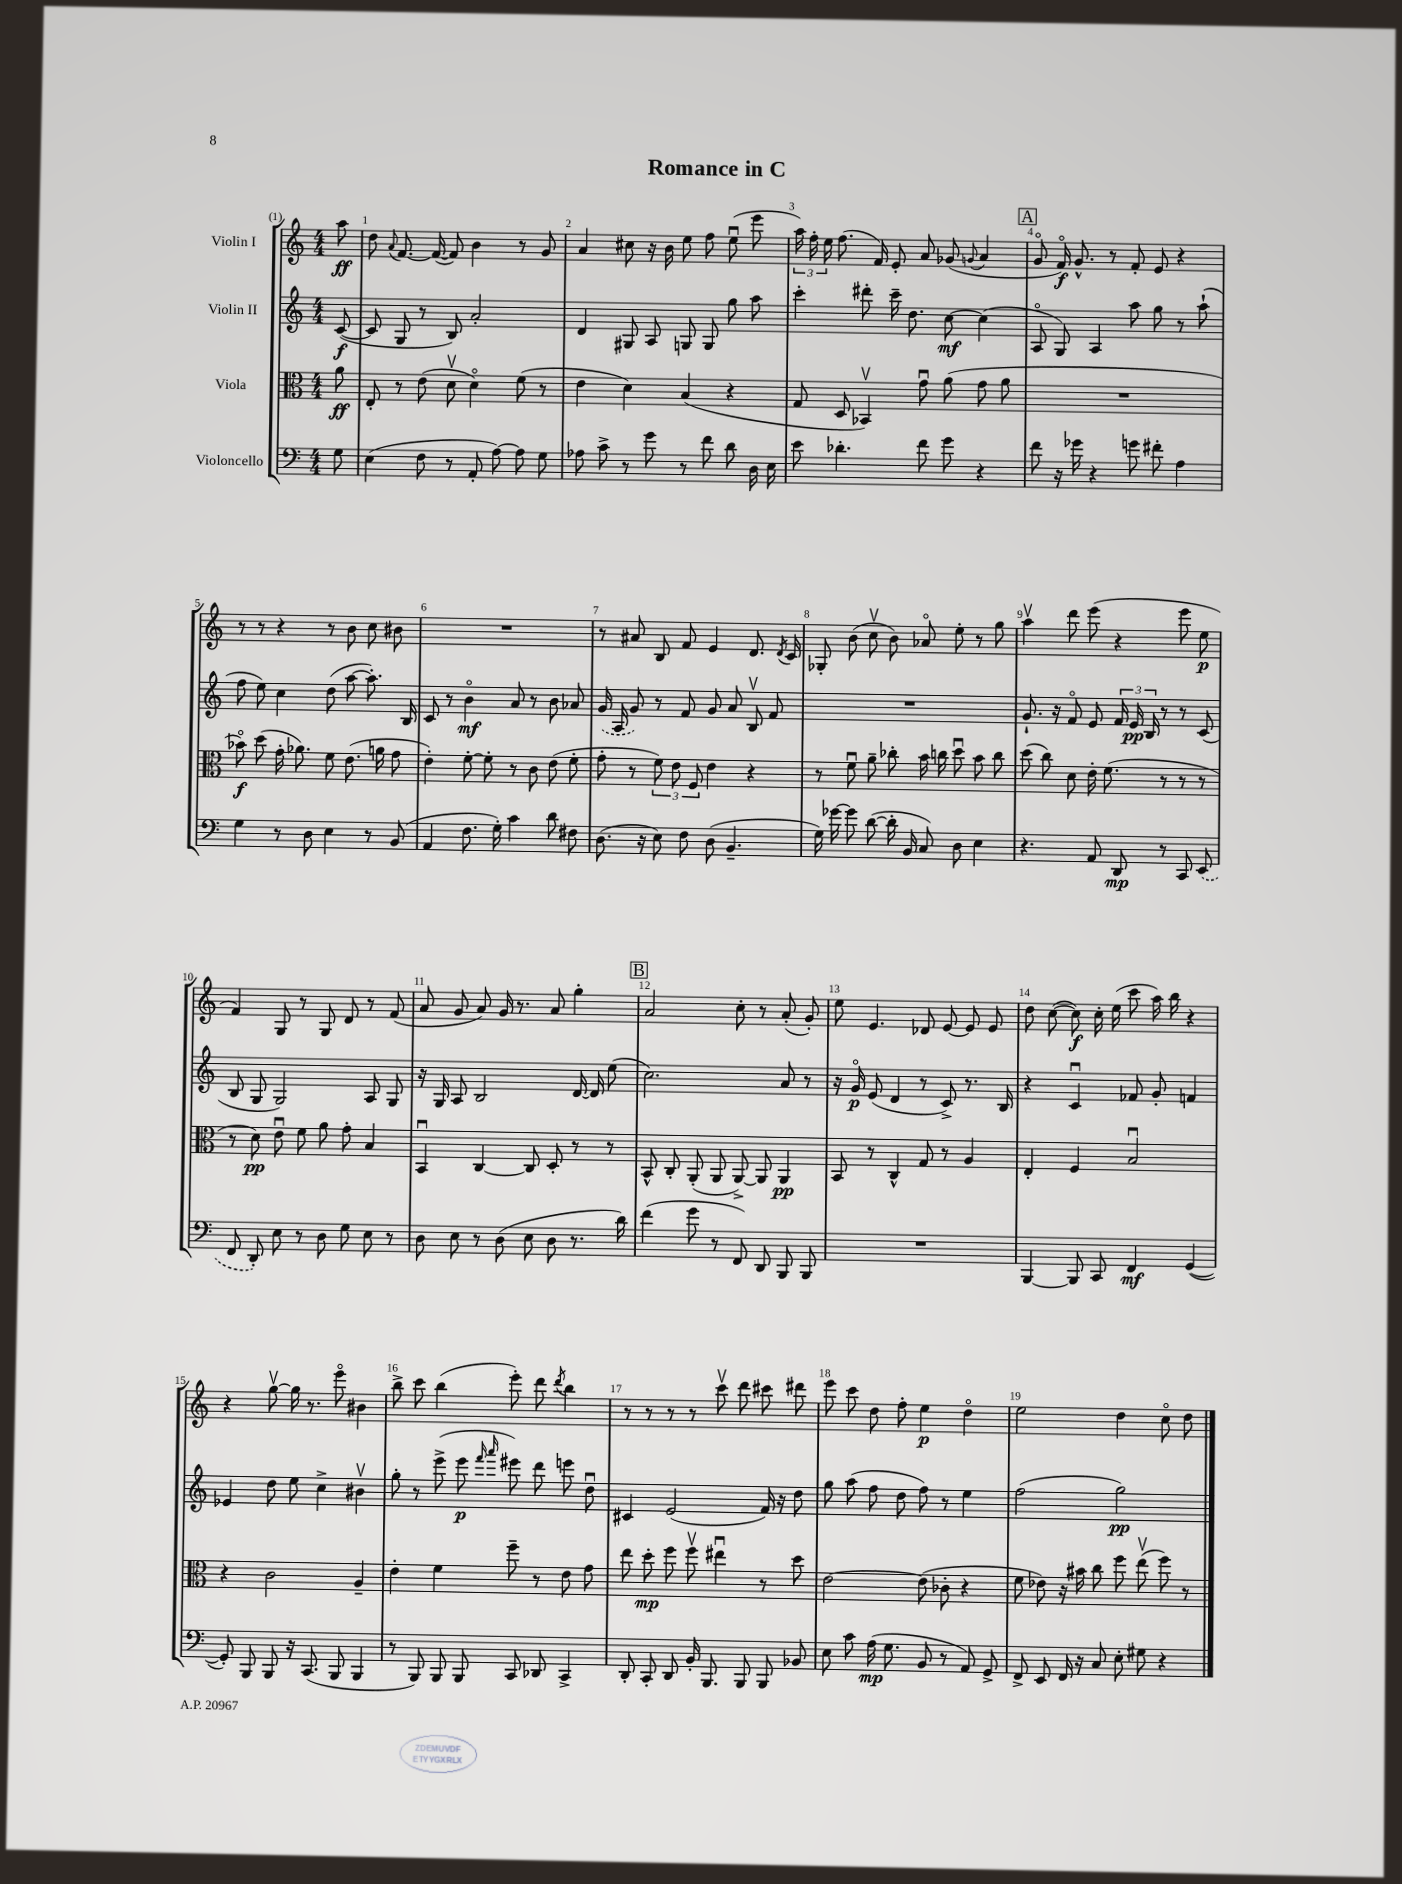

**kern	**kern	**kern	**kern
*staff4	*staff3	*staff2	*staff1
*clefF4	*clefC3	*clefG2	*clefG2
*k[]	*k[]	*k[]	*k[]
*M4/4	*M4/4	*M4/4	*M4/4
8G	8a	([8c	8aa
=	=	=	=
(4E	8E'	8c]	8dd
.	.	.	8qqa
.	8r	8G	[8.f
8F	(8e	8r	.
.	.	.	(16f_
8r	8dv	8B)	8f])
8AA'	4do)	2a'	4b
[8A)	.	.	.
8A]	(8f	.	8r
8G	8r	.	8g
=	=	=	=
8A-	4e	4d	4a
8c^	.	.	.
8r	4d)	8G#	8cc#
8g	.	8A	16r
.	.	.	16b
8r	(4B	8G	8ee
8f	.	8G	8ff
8d	4r	8gg	(8eeu
16D	.	8aa	8eee
16E	.	.	.
=	=	=	=
8e	8G	4ccc'	24aa)
.	.	.	24ff'
.	.	.	24ee
4.d-'	8D	.	(8.ff
.	4BB-v)	8ddd#'	.
.	.	.	16f)
.	.	16ccc~	8e'
.	.	8.dd	.
8f	8gu	.	8a
8g	(8a	[8cc	(8g-
.	.	.	8qqg
4r	8g	(4cc]	4a
.	8a	.	.
=	=	=	=
8f	1r	8Ao	8go
16r	.	8G)	16fo)
16g-	.	.	8.g^^
4r	.	4A	.
.	.	.	8r
8g	.	8aa	8f'
8f#'	.	8gg	8e
4A	.	8r	4r
.	.	(8aa`	.
=	=	=	=
4G	8b-o)	8ff	8r
.	(8dd	8ee)	8r
8r	16g'	4cc	4r
.	8.a-)	.	.
8D	.	.	.
4E	8f	(8dd	8r
.	(8.e	[8aa	8b
8r	.	8.aa'])	8cc
.	16a	.	.
(8BB	8g	.	8b#
.	.	16B	.
=	=	=	=
4AA	4e')	8c	1r
.	.	8r	.
8.F	[8f'	4bo	.
.	8f']	.	.
16G')	.	.	.
4c	8r	8a	.
.	8c	8r	.
8d	(8e	8b	.
8F#	8f'	8a-	.
=	=	=	=
(8.D	8g'	(16g	8r
.	.	16A	.
.	8r	8g)	8a#
16r	.	.	.
8E)	12f)	8r	8B
.	12e	.	.
8F	.	8f	8f
.	12F	.	.
(8D	4e	8g	4e
4.BB~	.	8a	.
.	4r	8Bv	8.d
.	.	8f	.
.	.	.	8qd
.	.	.	16c
=	=	=	=
16G)	8r	1r	8G-'
[16g-	.	.	.
8g-]	8fu	.	(8b
([8d	8a~	.	8ccv
16d']	8cc-'	.	8b)
16BB	.	.	.
8C)	16b	.	8a-o
.	16cc	.	.
8D	8ddu	.	8ee'
4E	8b	.	8r
.	8cc	.	8gg
=	=	=	=
4.r	(8dd	8.g`	4aav
.	8cc)	.	.
.	.	16r	.
.	8d	8fo	8ddd
8AA	16e'	8e	(8eee
.	(8.f	.	.
8DD	.	24f	4r
.	.	24e	.
.	.	24B	.
8r	8r	8r	.
8CC	8r	8r	8eee
(8EE	8r	(8c	8ee
=	=	=	=
8FF	8r	8B	4f)
8DD')	8d)	8G	.
8E	8eu	2G)	8G
8r	8f	.	8r
8D	8a	.	8G
8G	8g'	.	8d
8E	4B	8A	8r
8r	.	8G	(8f
=	=	=	=
8D	4BBu	16r	8a
.	.	16G	.
8E	.	8A	8g
8r	[4C	2B	8a)
(8D	.	.	16g
.	.	.	8.r
8E	8C]	.	.
8D	8D'	.	8a
8.r	8r	[16d	4gg'
.	.	16d]	.
.	8r	(8ee	.
16d)	.	.	.
=	=	=	=
(4f	8BB^^	2.cc)	2a
.	8C'	.	.
8g	(8AA'	.	.
8r	8AA	.	.
8FF)	[8AA^)	.	8cc'
8DD	8AA]	.	8r
8BBB	4AA	8a	(8a'
8BBB	.	8r	8g')
=	=	=	=
1r	8BB	16r	8ee
.	.	16go	.
.	8r	(8e	4.e
.	4C^^	4d	.
.	8G	8r	8d-
.	8r	8c^)	[8e
.	4A	8.r	8e]
.	.	.	8e
.	.	16B	.
=	=	=	=
[4BBB	4E'	4r	8dd
.	.	.	([8cc
8BBB]	4F	4cu	8cc])
8CC	.	.	16cc'
.	.	.	(16ee
4FF	2Bu	8f-	8ccc
.	.	8g'	16aa)
.	.	.	16bb
([4GG	.	4f	4r
=	=	=	=
8GG'])	4r	4e-	4r
8BBB	.	.	.
8BBB	2c	8dd	[8ggv
16r	.	8ee	16gg]
(8.CC	.	.	8.r
.	.	4cc^	.
8BBB	.	.	8eeeo
4BBB	4A~	4b#v	4b#
=	=	=	=
8r	4e'	8gg'	8bb^
8BBB)	.	8r	8ccc
8BBB	4f	(8eee^	(4bb
8BBB	.	8eee	.
.	.	16qqfff	.
.	.	16qqaaa	.
8CC	8ff~	8eee#)	8eee')
8DD-	8r	8ddd	8ddd
.	.	.	8qddd
4CC^	8e	8eee	4bb
.	8g	8ddu	.
=	=	=	=
8DD'	8ee	4c#	8r
8CC'	8dd'	.	8r
8DD	8ff	(2e	8r
16BB'	8ffv	.	8r
8.BBB	.	.	.
.	4ee#u	.	8cccv
8BBB	.	.	8ddd
8BBB	8r	16f)	8ccc#
.	.	16r	.
8BB-	8dd	8dd	8ddd#
=	=	=	=
8E	[2e	8gg	8eee
8c	.	(8aa	8ccc
(16A	.	8ff	8dd
8.G	.	.	.
.	.	8dd	8ff'
8BB	(8e]	8ff)	4ee
8r	8c-'	8r	.
8AA)	4r	4ee	4ddo
8GG^	.	.	.
=	=	=	=
8FF^	8f	(2ff	2ee
8EE	8e-)	.	.
16FF	16r	.	.
16r	16b#	.	.
8C	8cc	.	.
8E'	8ff	2gg)	4dd
8G#	(8eev	.	.
4r	8ff)	.	8cco
.	8r	.	8dd
==	==	==	==
*-	*-	*-	*-
